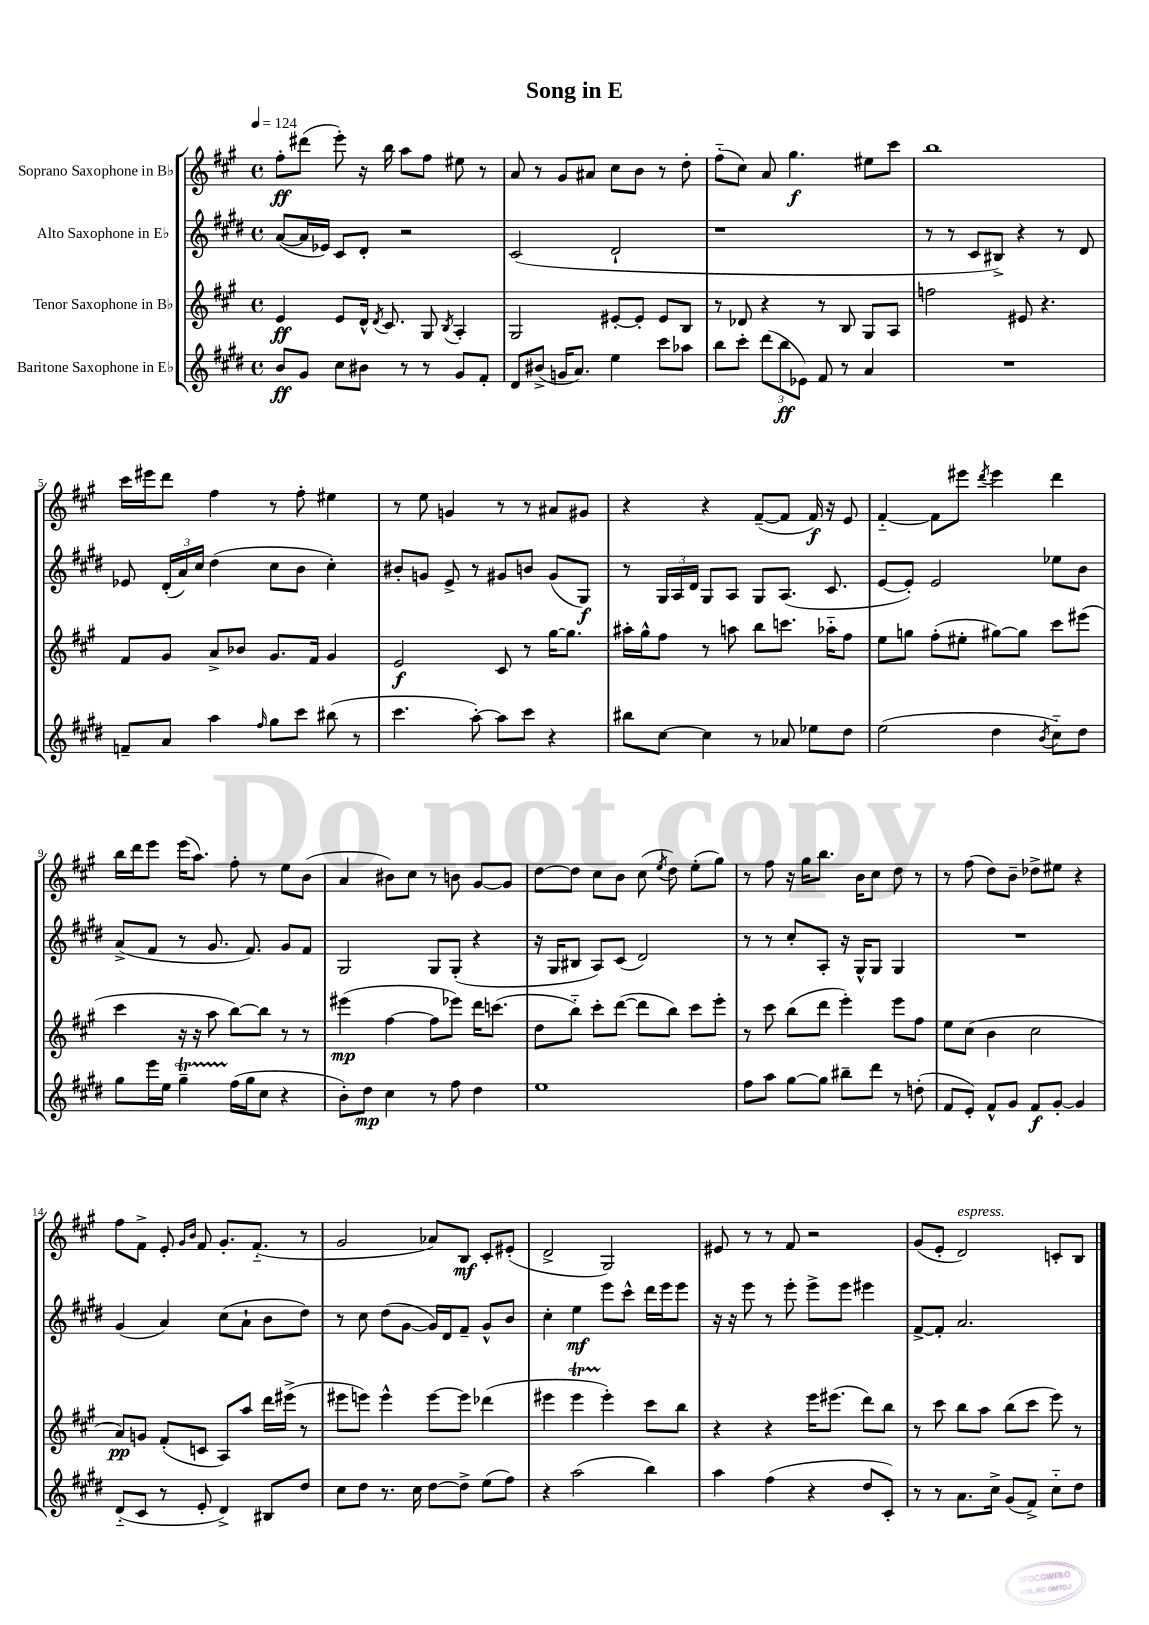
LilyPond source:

\header { title = "Song in E" }
<<
\new StaffGroup <<
\new Staff = "s0" \with { instrumentName = "Soprano Saxophone in Bb" } {
    \clef treble \key a \major \defaultTimeSignature \time 4/4 \tempo 4 = 124
    \autoBeamOff fis''8[-.\ff dis'''8]( e'''8-.) r16 b''16 a''8[ fis''8] eis''8 r8 |
    a'8 r8 gis'8[ ais'8] cis''8[ b'8] r8 d''8-. |
    fis''8[-_( cis''8]) a'8 gis''4.\f eis''8[ cis'''8] |
    b''1 |
    cis'''16[ eis'''16 d'''8] fis''4 r8 fis''8-. eis''4 |
    r8 e''8 g'4 r8 r8 ais'8[ gis'8] |
    r4 r4 fis'8[~--( fis'8] fis'16\f) r16 e'8 |
    fis'4~-_ fis'8[ eis'''8] \acciaccatura { d'''8 } eis'''4 d'''4 |
    b''16[ d'''16 e'''8] e'''16[( a''8.]) fis''8-. r8 e''8[ b'8]( |
    a'4 bis'8[) cis''8] r8 b'8 gis'8[~ gis'8] |
    d''8[~ d''8] cis''8[ b'8] cis''8( \acciaccatura { e''8 } d''8) e''8[-.( gis''8]) |
    r8 fis''8 r16 gis''16[ b''8.] b'16[ cis''8] d''8 r8 |
    r8 fis''8( d''8[) b'8]-- des''8[-> eis''8] r4 |
    fis''8[ fis'8]-> e'8-. \grace { gis'16[ b'16] } fis'8 gis'8.[-. fis'8.]-_( r8 |
    gis'2 aes'8[) b8]\mf cis'8[-. eis'8]-.( |
    d'2-> gis2) |
    eis'8 r8 r8 fis'8 r2 |
    gis'8[( e'8]-. d'2^\markup { \italic "espress." }) c'8[-. b8] \bar "|." |
}
\new Staff = "s1" \with { instrumentName = "Alto Saxophone in Eb" } {
    \clef treble \key e \major \defaultTimeSignature \time 4/4
    \autoBeamOff a'8[~( a'16 ees'16]) cis'8[ dis'8]-. r2 |
    cis'2( dis'2-! |
    r1 |
    r8 r8 cis'8[ bis8]->) r4 r8 dis'8 |
    ees'8 \tuplet 3/2 { dis'16[-.( a'16) cis''16] } dis''4( cis''8[ b'8] cis''4-.) |
    bis'8[-. g'8] e'8-> r8 gis'8[ b'8] gis'8[( gis8]\f) |
    r8 \tuplet 3/2 { gis16[ a16 dis'16] } gis8[ a8] gis8[ a8.]( cis'8. |
    e'8[~ e'8]-.) e'2 ees''8[ b'8] |
    a'8[->( fis'8] r8 gis'8. fis'8.) gis'8[ fis'8] |
    gis2 gis8[ gis8]-.( r4 |
    r16 gis16[ bis8] a8[) cis'8]( dis'2) |
    r8 r8 cis''8[-. a8]-. r16 gis16[-^ gis8] gis4 |
    R1 |
    gis'4( a'4) cis''8[( a'8]-! b'8[ dis''8]) |
    r8 cis''8 dis''8[( gis'8]~ gis'16[) dis'16 fis'8]-- gis'8[-^ b'8] |
    cis''4-. e''4\mf e'''8[ cis'''8]-^ dis'''16[ e'''16 e'''8] |
    r16 r16 e'''8 r8 e'''8-. e'''8[-> e'''8] eis'''4 |
    fis'8[~-> fis'8]-. a'2. \bar "|." |
}
\new Staff = "s2" \with { instrumentName = "Tenor Saxophone in Bb" } {
    \clef treble \key a \major \defaultTimeSignature \time 4/4
    \autoBeamOff e'4\ff e'8[ d'16]-^ \acciaccatura { d'8 } cis'8. gis8 \acciaccatura { b8 } a4-. |
    gis2 eis'8[~-. eis'8]-. eis'8[ b8] |
    r8 des'8 r4 r8 b8 gis8[ a8] |
    f''2 eis'8 r4. |
    fis'8[ gis'8] a'8[-> bes'8] gis'8.[ fis'16] gis'4 |
    e'2\f cis'8 r8 gis''16[~ gis''8.] |
    ais''16[-. gis''16-^ fis''8] r8 a''8 b''8[ c'''8.] aes''16[-_ fis''8] |
    e''8[ g''8] fis''8[-.( eis''8]-. gis''8[~) gis''8] cis'''8[ eis'''8]( |
    cis'''4 r16 r16 a''8 b''8[~) b''8] r8 r8 |
    eis'''4\mp( fis''4~ fis''8[ ees'''8]) d'''16[ c'''8.]( |
    d''8[ b''8]-_) cis'''8[-. d'''8]~( d'''8[ b''8]) cis'''8[ e'''8]-. |
    r8 cis'''8 b''8[( d'''8] e'''4-.) e'''8[ fis''8] |
    e''8[ cis''8]( b'4 cis''2 |
    a'8[\pp) g'8] fis'8[-.( c'8] a8[) a''8] d'''16[ eis'''16]->( r8 |
    eis'''8[ e'''8]) e'''4-^ e'''8[~ e'''8] des'''4( |
    eis'''4 eis'''4\startTrillSpan eis'''4-.\stopTrillSpan) cis'''8[ b''8] |
    r4 r4 e'''16[ eis'''8.]( d'''8[) b''8] |
    r8 cis'''8 b''8[ a''8] b''8[( cis'''8] e'''8) r8 \bar "|." |
}
\new Staff = "s3" \with { instrumentName = "Baritone Saxophone in Eb" } {
    \clef treble \key e \major \defaultTimeSignature \time 4/4
    \autoBeamOff b'8[\ff gis'8] cis''8[ bis'8] r8 r8 gis'8[ fis'8]-. |
    dis'8[ bis'8]->( g'16[ a'8.]) e''4 cis'''8[ aes''8] |
    b''8[ cis'''8]-. \tuplet 3/2 { dis'''8[( b''8\ff ees'8]) } fis'8 r8 a'4 |
    R1 |
    f'8[-- a'8] a''4 \grace { fis''16 } gis''8[ cis'''8] bis''8( r8 |
    cis'''4. a''8~-.) a''8[ cis'''8] r4 |
    bis''8[ cis''8]~ cis''4 r8 aes'8 ees''8[ dis''8] |
    e''2( dis''4 \acciaccatura { b'8 } cis''8[-_) dis''8] |
    gis''8[ e'''16 e''16] gis''4--\startTrillSpan fis''16[\stopTrillSpan( gis''16 cis''8] r4 |
    b'8[-.) dis''8]\mp cis''4 r8 fis''8 dis''4 |
    e''1 |
    fis''8[ a''8] gis''8[~ gis''8] bis''8[-- dis'''8] r8 d''8-.( |
    fis'8[ e'8]-.) fis'8[-^ gis'8] fis'8[\f gis'8]~-. gis'4 |
    dis'8[-_( cis'8] r8 e'8-. dis'4->) bis8[ dis''8] |
    cis''8[ dis''8] r8. cis''16 dis''8[~ dis''8]-> e''8[( fis''8]) |
    r4 a''2( b''4) |
    a''4 fis''4( r4 dis''8[ cis'8]-.) |
    r8 r8 a'8.[ cis''16]-> gis'8[( fis'8]->) cis''8[-_ dis''8] \bar "|." |
}
>>
>>
